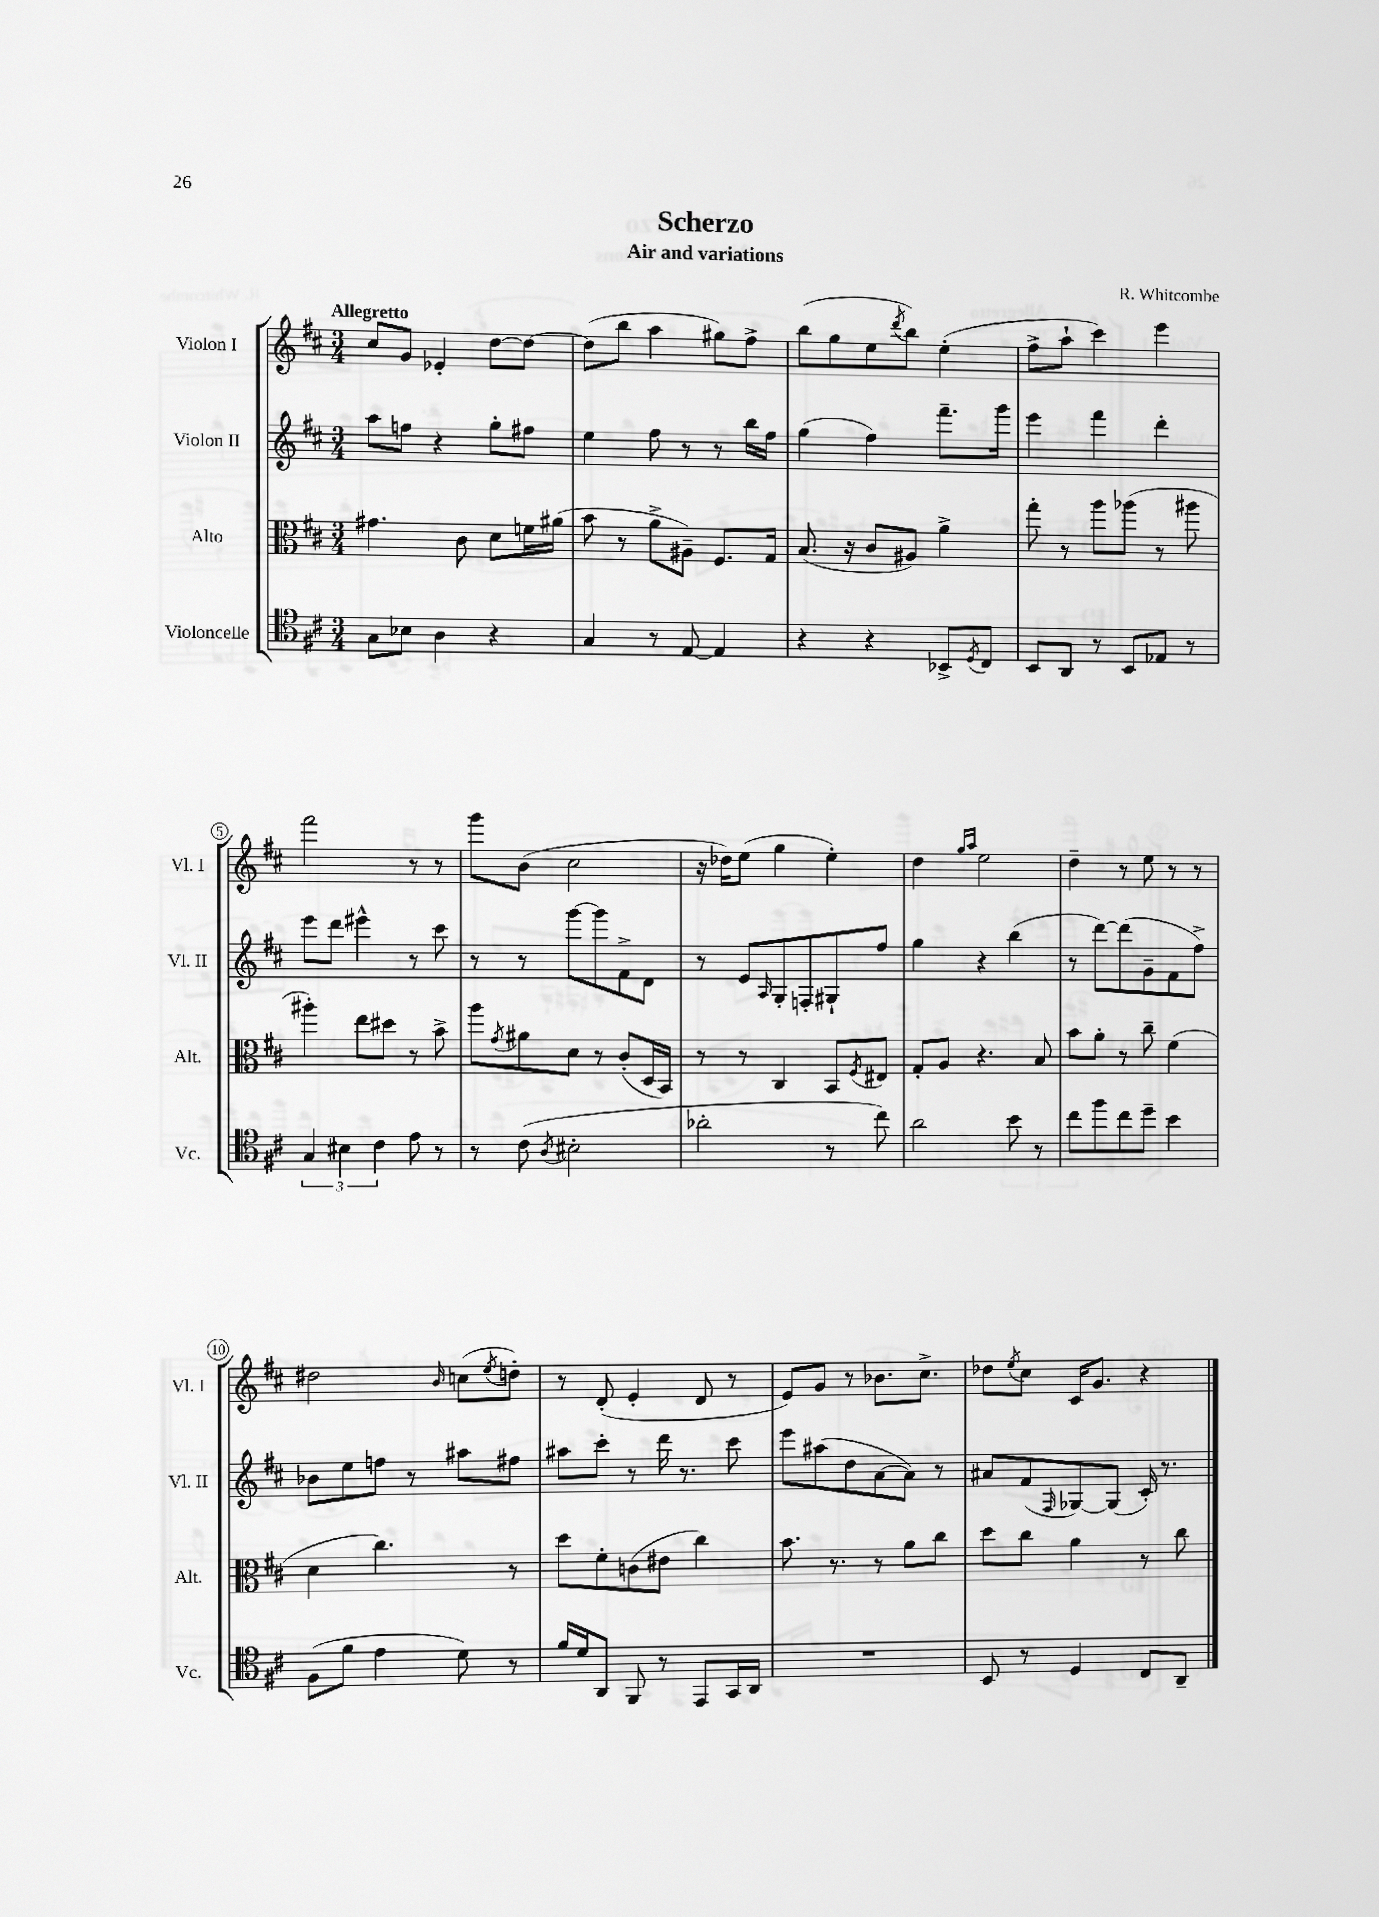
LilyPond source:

\header { title = "Scherzo" composer = "R. Whitcombe" subtitle = "Air and variations" }
<<
\new StaffGroup <<
\new Staff = "s0" \with { instrumentName = "Violon I" shortInstrumentName = "Vl. I" } {
    \clef treble \key d \major \numericTimeSignature \time 3/4 \tempo "Allegretto"
    cis''8 g'8 ees'4-. d''8~ d''8~ |
    d''8( b''8 a''4 gis''8) fis''8-> |
    b''8( g''8 e''8 \acciaccatura { d'''8 } b''8) e''4-.( |
    fis''8-> a''8-! cis'''4) e'''4 |
    fis'''2 r8 r8 |
    g'''8 b'8( cis''2 |
    r16 des''16) e''8( g''4 e''4-.) |
    d''4 \grace { g''16 a''16 } e''2 |
    d''4-- r8 e''8 r8 r8 |
    dis''2 \grace { b'16 } c''8( \acciaccatura { e''8 } d''8-.) |
    r8 d'8-.( e'4-. d'8 r8 |
    e'8) g'8 r8 bes'8. cis''8.-> |
    des''8 \acciaccatura { e''8 } cis''8 cis'16 g'8. r4 \bar "|." |
}
\new Staff = "s1" \with { instrumentName = "Violon II" shortInstrumentName = "Vl. II" } {
    \clef treble \key d \major \numericTimeSignature \time 3/4
    a''8 f''8 r4 g''8-. fis''8 |
    e''4 fis''8 r8 r8 b''16 fis''16 |
    g''4( fis''4) fis'''8.-- g'''16 |
    e'''4 fis'''4 d'''4-. |
    e'''8 d'''8 eis'''4-^ r8 cis'''8 |
    r8 r8 g'''8~ g'''8 fis'8-> d'8 |
    r8 e'8 \grace { a16 } g8-. f8-. gis8-! fis''8 |
    g''4 r4 b''4( |
    r8 d'''8~) d'''8( g'8-- fis'8 fis''8->) |
    bes'8 e''8 f''8 r8 ais''8 fis''8 |
    ais''8 cis'''8-. r8 d'''16 r8. cis'''8 |
    e'''8 ais''8( d''8 a'8~ a'8) r8 |
    ais'8 fis'8( \grace { fis16 } ges8~) ges8( cis'16-.) r8. \bar "|." |
}
\new Staff = "s2" \with { instrumentName = "Alto" shortInstrumentName = "Alt." } {
    \clef alto \key d \major \numericTimeSignature \time 3/4
    gis'4. cis'8 d'8 f'16 ais'16( |
    b'8 r8 a'8-> ais8--) fis8. g16 |
    b8.( r16 cis'8 ais8) a'4-> |
    g''8-. r8 a''8 aes''8( r8 ais''8 |
    ais''4-.) e''8 dis''8 r8 b'8-> |
    a''8 \acciaccatura { g'8 } ais'8 d'8 r8 cis'8-.( d16 b,16) |
    r8 r8 cis4 b,8 \acciaccatura { fis8 } eis8 |
    g8-. a8 r4. b8 |
    b'8 a'8-. r8 cis''8-- fis'4( |
    d'4 cis''4.) r8 |
    d''8 fis'8-. c'8( eis'8 cis''4) |
    b'8. r8. r8 a'8 cis''8 |
    d''8 cis''8 a'4 r8 cis''8 \bar "|." |
}
\new Staff = "s3" \with { instrumentName = "Violoncelle" shortInstrumentName = "Vc." } {
    \clef tenor \key d \major \numericTimeSignature \time 3/4
    g8 bes8 a4 r4 |
    g4 r8 e8~ e4 |
    r4 r4 bes,8-> \acciaccatura { d8 } cis8 |
    b,8 a,8 r8 b,8 ees8 r8 |
    \tuplet 3/2 { g4 bis4 cis'4 } e'8 r8 |
    r8 cis'8( \acciaccatura { a8 } bis2-. |
    aes'2-. r8 cis''8) |
    a'2 b'8 r8 |
    cis''8 fis''8 cis''8 d''8-- b'4 |
    fis8( fis'8 e'4 d'8) r8 |
    fis'16 d'16 a,8 fis,8 r8 e,8 g,16 a,16 |
    R2. |
    b,8 r8 d4 cis8 a,8-- \bar "|." |
}
>>
>>
\layout { \context { \Score \override BarNumber.stencil = #(make-stencil-circler 0.1 0.3 ly:text-interface::print) } }
